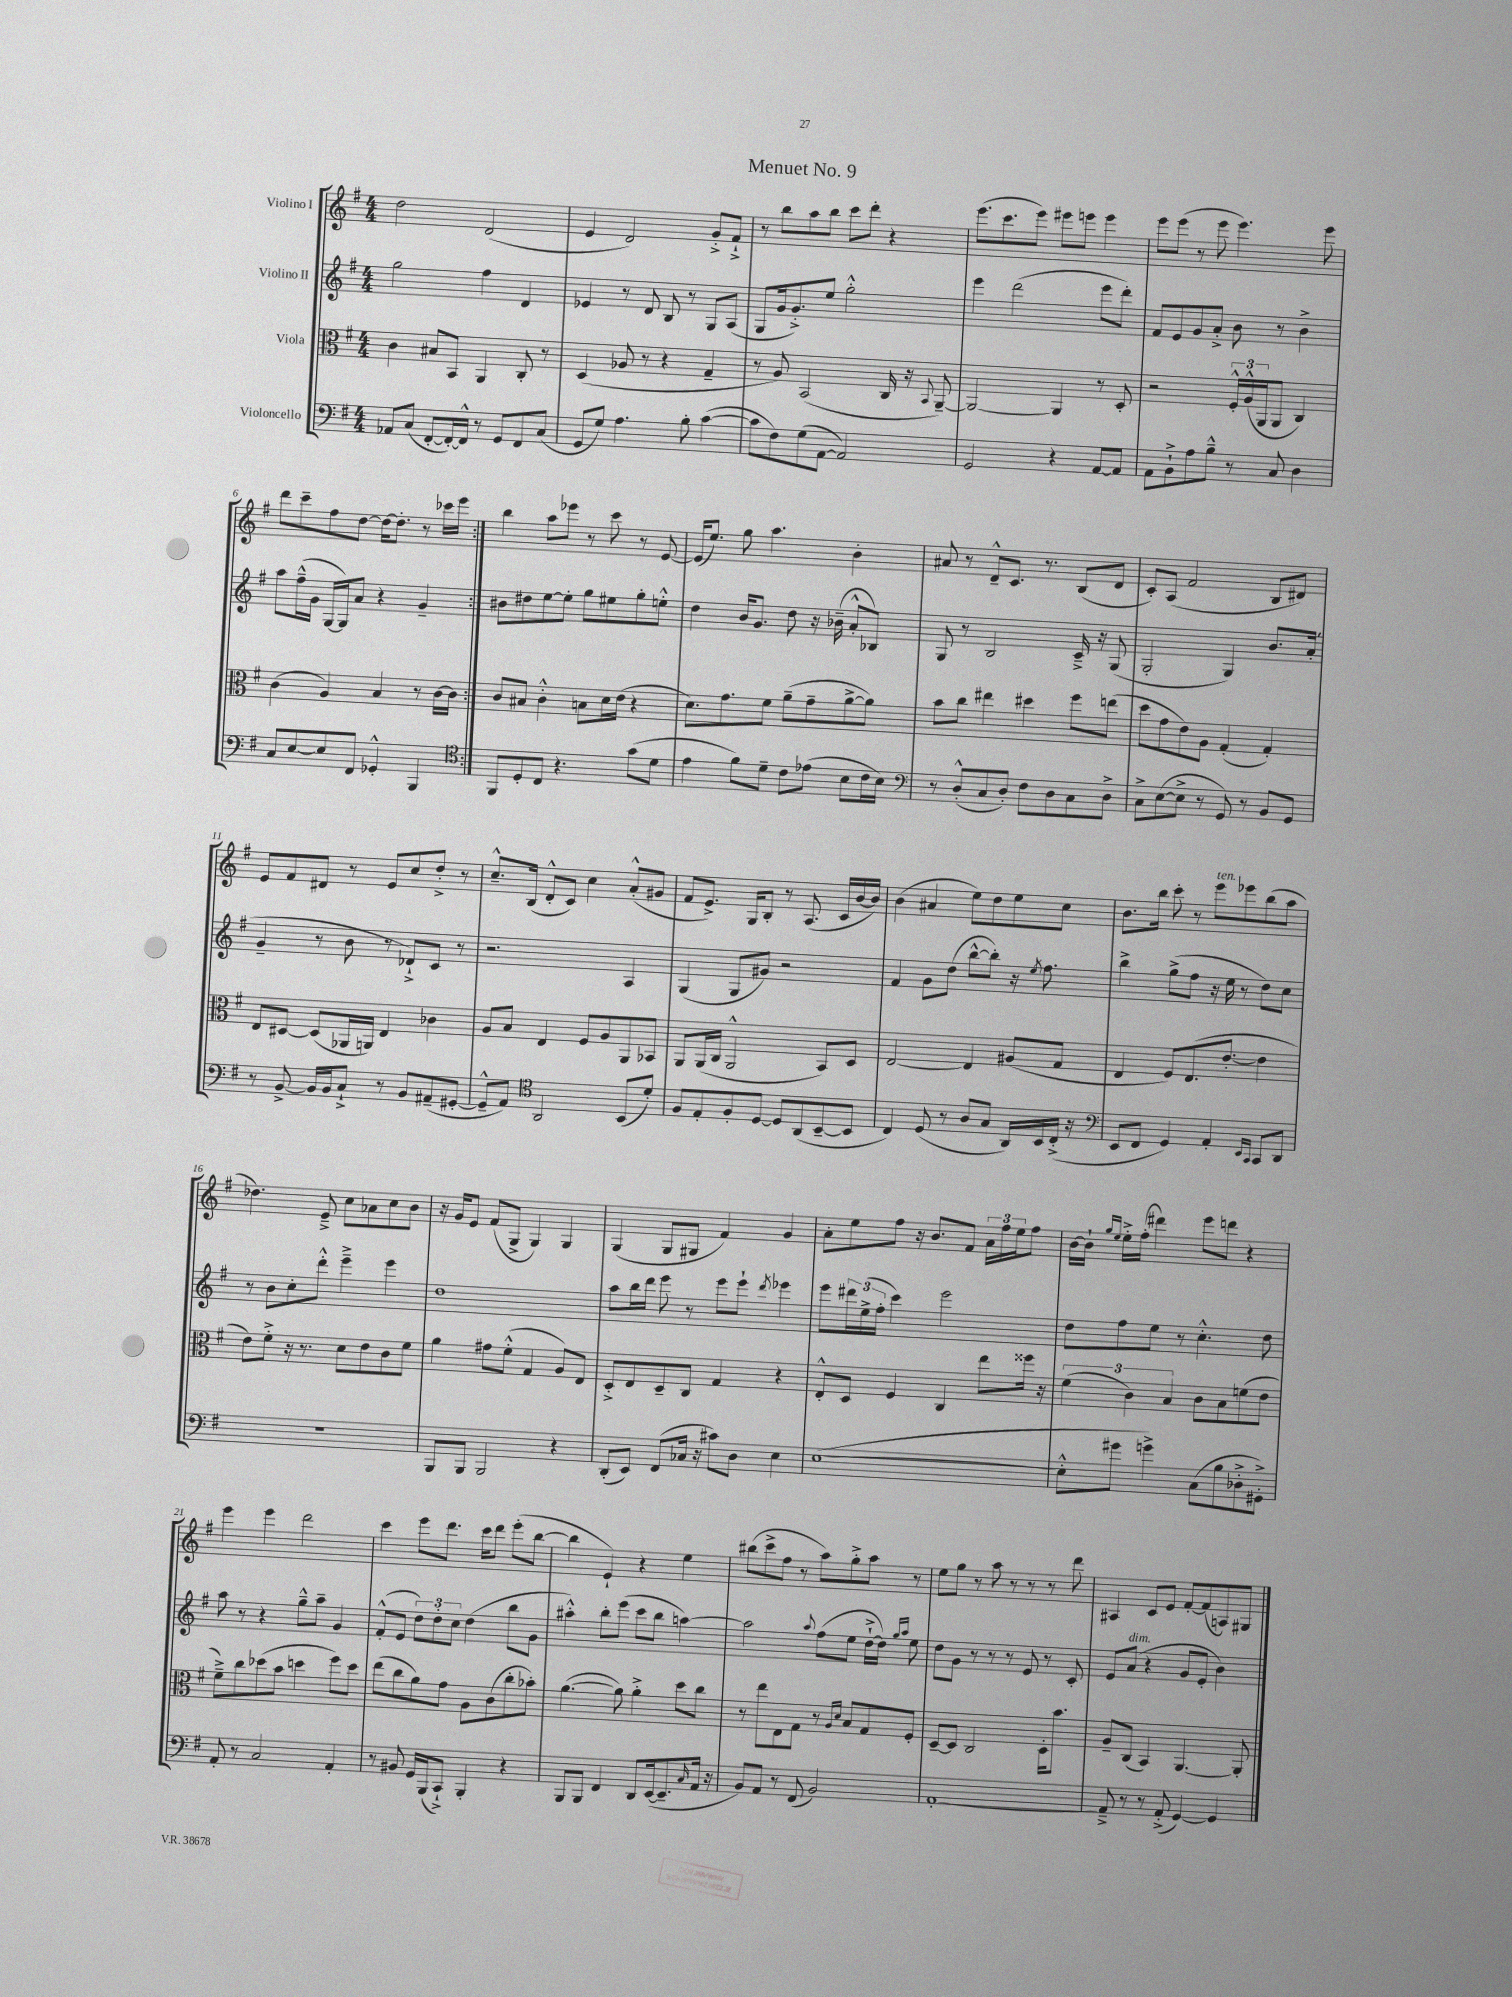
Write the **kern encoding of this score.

**kern	**kern	**kern	**kern
*part4	*part3	*part2	*part1
*staff4	*staff3	*staff2	*staff1
*I"Violoncello	*I"Viola	*I"Violino II	*I"Violino I
*clefF4	*clefC3	*clefG2	*clefG2
*k[f#]	*k[f#]	*k[f#]	*k[f#]
*M4/4	*M4/4	*M4/4	*M4/4
=1	=1	=1	=1
8AA-X/L	4c\	2gg\	2dd\
(8C/J	.	.	.
[8FF#'/L	8B#X/L	.	.
16FF#'/L_)	8BB/J	.	.
16FF#^^/JJ]	.	.	.
8r	4AA/	4ff#\	(2d/
8GG/L	.	.	.
8FF#/	8C'/	4d/	.
(8C/J	8r	.	.
=2	=2	=2	=2
8GG/L	(4D/	4e-X/	4e/
8G/J)	.	.	.
4.A\	8A-X/	8r	2d/)
.	8r	8d/	.
.	4r	8B/	.
8B'\	.	8r	.
([4c\	4G~/	8G/L	8g'^/L
.	.	(8A/J	8f#`^/J
=3	=3	=3	=3
8c\L]	8r	8G/L	8r
8F#\)	8A/)	16g/k	8bb\L
.	.	8.g'^/)	.
(8G\	(2BB/	.	8aa\
[8AA\J	.	8ee/J	8bb\J
2AA/])	.	2gg'^^\	8ccc\L
.	.	.	8ddd'\J
.	16C/	.	4r
.	16r	.	.
.	8qqBB/	.	.
.	[8AA~/)	.	.
=4	=4	=4	=4
2GG/	2AA/_	4eee\	(8.eee\L
.	.	.	8.ccc\
.	.	(2ddd\	.
.	.	.	8eee\J)
4r	4AA/]	.	8eee#X\L
.	.	.	8eeen\J
[8AA/L	8r	8eee\L	4eee\
8AA/J]	8D'/	8ddd'\J)	.
=5	=5	=5	=5
8AA\L	2r	8f#/L	8eee\L
8BB`^\	.	8e/	(8eee\J
8A\	.	8g/	8r
8B~^^\J	.	8a'^/J	8eee\
8r	24F#'^^/LL	8b\	4.eee\)
.	(24A^^/	.	.
.	24AA/J	.	.
8C/	8AA/J	8r	.
4D\	4C/)	4b^\	.
.	.	.	8eee\
!!LO:LB:g=z
=6	=6	=6	=6
8C/L	(4c\	8aa\L	8ddd\L
[8E/	.	(16ff#~^^\L	8ccc~\
.	.	16g\JJ	.
8E/]	4A/)	[16G/LL	8ff#\
.	.	16G/J])	.
8FF#/J	.	8a/J	[8dd\J
4GG-X'^^/	4B/	4r	16dd\KL_
.	.	.	8.dd'\J]
4BBB/	8r	4g~/	8r
.	[16c\LL	.	16ccc-X\LL
.	16c\JJ]	.	16eee\JJ
=7:|!	=7:|!	=7:|!	=7:|!
*clefC4	*	*	*
8FF#/L	8c/L	8b#X\L	4bb\
8D'/	8B#X/J	8dd#X\	.
8C/J	4c'^^\	[8ee\	8aa\L
4.r	.	8ee'\J]	8eee-X\J
.	8Bn\L	8gg\L	8r
.	16d\L	8ee#X\	8ccc\
.	(16e\JJ	.	.
(8g\L	4r	8gg'\	8r
8d\J	.	8een'^^\J	[8e/
=8	=8	=8	=8
4e\	8.d\L)	4dd\	(16e/KL]
.	.	.	8.ee/J)
.	8.g\	.	.
8f#\L)	.	16b/KL	8gg\
.	.	8.g/J	.
8d~\J	8f#\J	.	4.aa\
8c\L	(8a~\L	8dd\	.
(8e-X\J	8g~\	16r	.
.	.	(16b-X~\	.
8B\L	[8a^\	8a'^^/L	4b'\
16c\L	8a\J])	8B-X/J)	.
16B\JJ)	.	.	.
=9	=9	=9	=9
*clefF4	*	*	*
8r	8b\L	8G/	8a#X/
(8D'^^/L	8cc\J	8r	8r
8C/	4ee#X\	2B/	8d~^^/L
8D'/J)	.	.	8.c/J
8F#\L	4dd#X\	.	.
.	.	.	8.r
8D\	.	.	.
8C\	8ff#\L	16c~^/	(8B/L
.	.	16r	.
8D^\J	(8een\J	(8G/	8d/J
=10	=10	=10	=10
8C^\L	8dd\L	2G'/	8c'/L)
([8E\	8g\	.	(8A/J
8E^\J]	8e\)	.	2f#/
8r	8A\J	.	.
8GG/)	(4G'/	4G/)	.
8r	.	.	.
8BB/L	4G'/)	8.b/L	8B/L
8GG/J	.	.	8d#X/J)
.	.	(16a'/Jk	.
!!LO:LB:g=z
=11	=11	=11	=11
8r	8E/L	4g~/	8e/L
[8BB^/	[8D#X/J	.	8f#/
16BB/LL]	(8D#/L]	8r	8d#X/J
16BB/J	.	.	.
8C`^/J	16AA-X/L	8b\	8r
.	16AAn/JJ)	.	.
8r	4E/	8r	8e/L
8BB/L	.	8d-X`^/L)	8cc/
(8AA#X~/	4c-X\	8c/J	8dd'^/J
[8GG#X'/J	.	8r	8r
=12	=12	=12	=12
8GG#~^^/L]	8A/L	2.r	8.cc~^^/L
8AA/J)	8B/J	.	.
.	.	.	(16B/Jk
*clefC4	*	*	*
2AA/	4E/	.	8d'^^/L
.	.	.	8c/J)
.	8F#/L	.	4cc\
.	8A/	.	.
(8BB/L	8AA/	4A/	(8a'^^/L
8d'/J)	8BB-X/J	.	8g#X/J
=13	=13	=13	=13
8F#/L	8AA/L	(4G/	8f#/L
8E'/	(16AA/L	.	8.e^/J)
.	16C/JJ	.	.
8F#'/	2AA^^/	8G/L	.
.	.	.	16G/KL
[8D/J	.	8g#X/J)	8B'/J
8D/L]	.	2r	8r
(8AA/	.	.	(8.A/
[8BB~/	8BB/L)	.	.
.	.	.	16c/LL
8BB/J]	8D/J	.	[16b/
.	.	.	16b/JJ])
=14	=14	=14	=14
4C/)	[2E/	4f#/	(4b\
(8D/	.	8g\L	4a#X/
8r	.	(8dd\J	.
8A/L	4E/]	[8bb^^\L	8ee\L)
8G/J	.	8bb'\J])	8dd\
16AA/LL)	(8A#X/L	16r	8ee\
.	.	8qee/	.
16BB/	.	8.ff#\	.
(16C'^/JJ	8G/J	.	8cc\J
16r	.	.	.
=15	=15	=15	=15
*clefF4	*	*	*
8EE/L	4E/	4bb^\	8.b\L
8FF#/J	.	.	.
.	.	.	16bb\Jk
4GG/)	8F#/L)	(8gg^\L	8ccc'\
.	(8.E/	8ff#\J	8r
!	!	!	!LO:TX:a:i:t=ten.
4AA'/	.	16r	8eee\L
.	[8.e'/J	16ee\	.
.	.	8r	8eee-X\
16qqEE/LL	.	.	.
16qqCC/JJ	.	.	.
8CC/L	4e\]	8dd\L)	(8bb\
8DD/J	.	8cc\J	8aa\J
!!LO:LB:g=z
=16	=16	=16	=16
1r	8e\L)	8r	4.dd-X\)
.	8f#'^\J	8b\L	.
.	16r	8cc'\	.
.	8.r	.	.
.	.	8ddd'^^\J	8e~^/
.	8d\L	4eee~^\	8cc\L
.	8e\	.	8a-X\
.	8c\	4eee\	8cc\
.	8f#\J	.	8b\J
=17	=17	=17	=17
8BBB/L	4a\	1dd	16r
.	.	.	16g/KL
8BBB/J	.	.	8e/J
2BBB/	8g#X\L	.	(8f#/L
.	(8f#'^^\J	.	8G^/J
.	4G/	.	4G/)
4r	8A/L)	.	4G/
.	8E/J	.	.
=18	=18	=18	=18
(8DD'/L	8D'^/L	8aa\L	(4G/
8EE/J)	8E/	16bb\L	.
.	.	16ddd\JJ	.
(8FF#/L	8D~/	8eee\	8G/L
16C-X/Jk	8C/J	8r	8G#X/J
16r	.	.	.
8c#X\L)	4G/	8eee\L	4f#/)
8D\J	.	8eee`\J	.
.	.	8qddd/	.
4E\	4r	4eee-X\	4g/
=19	=19	=19	=19
([1E	8E'^^/L	8eee\L	8a'\L
.	8D/J	24ddd#X\L	8ee\
.	.	(24ee^\	.
.	.	24ff#'\JJ	.
.	4F#/	4ccc\)	8ff#\J
.	.	.	16r
.	.	.	8.b/L
.	4C/	2eee\	.
.	.	.	8f#/J
.	8ee\L	.	24a\LL
.	.	.	24ff#\
.	.	.	24ee\J
.	16ff##X\Jk	.	8ff#\J
.	16r	.	.
=20	=20	=20	=20
8E'^^\L]	(6f#\	8dd\L	[16b\LL
.	.	.	16b`\JJ]
.	.	.	16qqgg/LL
.	.	.	16qqee/JJ
8g#X\J	.	8ff#\	16ee'^\LL
.	6c\)	.	.
.	.	.	(16ff#'\JJ
4gn^\)	.	8ee\J	4ddd#X\)
.	6B/	.	.
.	.	8r	.
(8C\L	8c\L	4.cc'^^\	8eee\L
8B\	8B\	.	8dddn\J
8D-X'^\	(8fn\	.	4r
8GG#X'^\J)	8e\J	8dd\	.
!!LO:LB:g=z
=21	=21	=21	=21
8AA'/	8f#~^\L)	8aa\	4eee\
8r	8cc\	8r	.
2C/	(8dd-X\	4r	4eee\
.	8b\J	.	.
.	4ddn\	8gg~^^\L	2ddd\
.	.	8aa~\J	.
4AA'/	8ff#\L)	4g/	.
.	8dd\J	.	.
=22	=22	=22	=22
8r	(8ee\L	(8f#'^^/L	4ccc\
8BB#X/	8cc\	8e/J	.
16GG/LL	8a\)	12dd\L)	8eee\L
(16BBB/J	.	.	.
.	.	12dd'\	.
8CC`^/J)	8g\J	.	8.ddd\J
.	.	12cc\J	.
4BBB'/	8A\L	(4dd\	.
.	.	.	16ccc\KL
.	(8c\	.	8ddd\J
4r	8cc'\	8bb\L	(8eee'\L
.	8b-X'\J)	8g\J	[8bb\J
=23	=23	=23	=23
8BBB/L	([4.a\	4aa#X'^^\)	4bb\]
8BBB/J	.	.	.
4FF#/	.	8bb'\L	4e`/)
.	8a\])	(8eee\J	.
8DD/L	4a'^\	8ccc\L	4r
([16EE/k	.	8bb\J	.
8.EE~/]	.	.	.
.	8dd\L	[4aan\)	4ee\
16qqC/	.	.	.
16AA/Jk	8cc\J	.	.
16r	.	.	.
=24	=24	=24	=24
8BB/L)	8r	2aa\]	(8bb#X\L
8AA/J	8ee\L	.	8ccc^\
8r	8E\	.	8ff#\J
(8FF#/	8G\J	.	8r
.	.	8qqaa/	.
2BB/)	8r	(8ff#\L	8aa\L)
.	16qqA/LL	.	.
.	16qqd/JJ	.	.
.	8B/L	8ee\J	8gg'^\
.	8G/	[16dd`^\LL	8aa\J
.	.	16dd\JJ])	.
.	.	16qqgg/LL	.
.	.	16qqaa/JJ	.
.	8F#'/J	8ee\	8r
=25	=25	=25	=25
[1AA'	[8D~/L	8dd\L	8ee\L
.	8D/J]	8g\J	8gg\J
.	2C/	8r	8r
.	.	8r	8aa\
.	.	8r	8r
.	.	8e/	8r
.	16D'\KL	8r	8r
.	8.b\J	.	.
.	.	8c'/	8ddd\
=26	=26	=26	=26
8AA~^/]	8A~/L	8e/L	4A#X/
!	!	!LO:TX:a:i:t=dim.	!
8r	(8C/J	(8a/J	.
8r	4BB/)	4r	8c/L
(8AA'^/	.	.	8e/J
[4GG/)	[4.AA/	8g/L	[8f#'/L
.	.	8e'/J	(8f#/]
4GG/]	.	4b\)	8An/)
.	8AA'/]	.	8G#X/J
==	==	==	==
*-	*-	*-	*-
